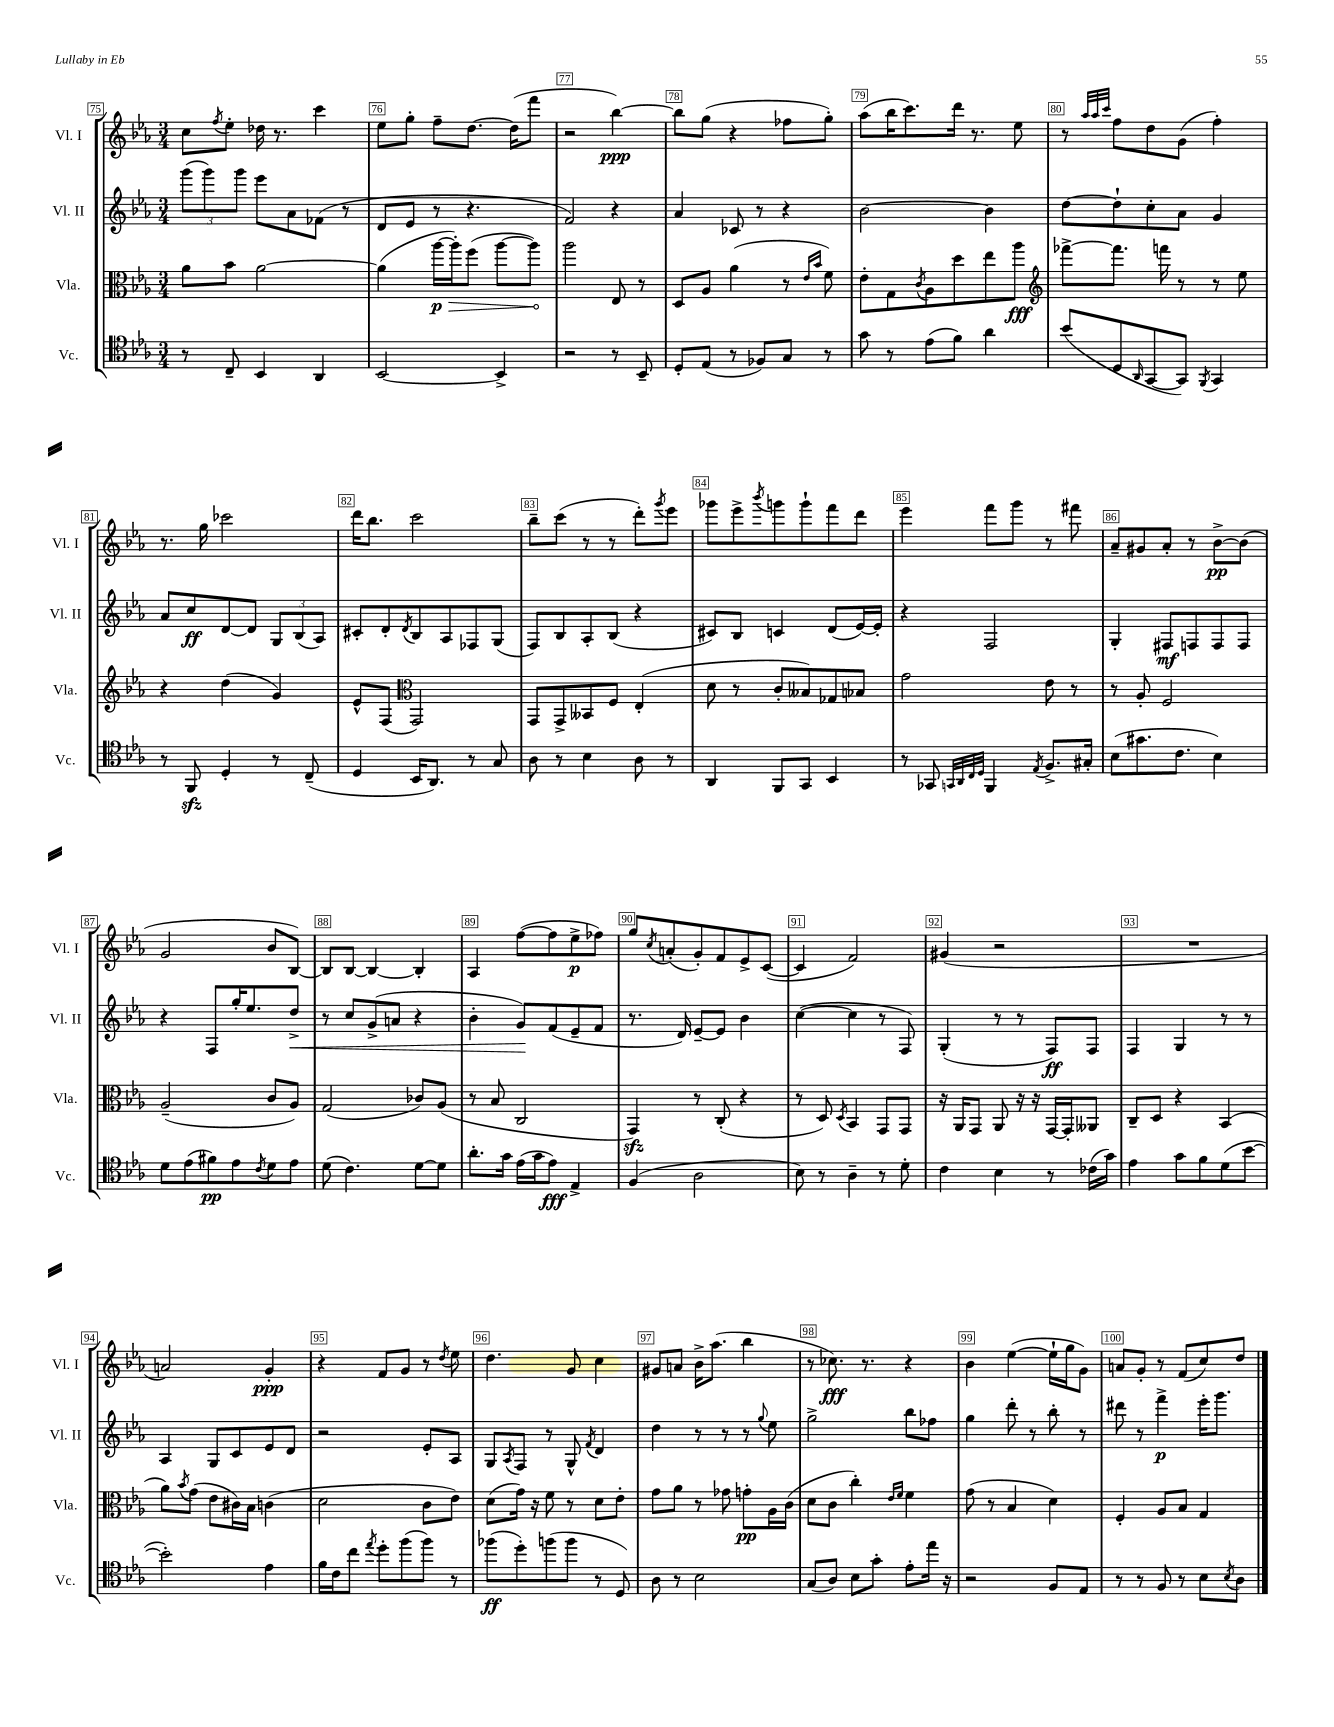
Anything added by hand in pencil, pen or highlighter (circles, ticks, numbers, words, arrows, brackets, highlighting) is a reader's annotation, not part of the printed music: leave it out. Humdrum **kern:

**kern	**dynam	**kern	**dynam	**kern	**dynam	**kern	**dynam
*part4	*part4	*part3	*part3	*part2	*part2	*part1	*part1
*staff4	*staff4	*staff3	*staff3	*staff2	*staff2	*staff1	*staff1
*I"Vc.	*	*I"Vla.	*	*I"Vl. II	*	*I"Vl. I	*
*I'Vc.	*	*I'Vla.	*	*I'Vl. II	*	*I'Vl. I	*
*clefC4	*	*clefC3	*	*clefG2	*	*clefG2	*
*k[b-e-a-]	*	*k[b-e-a-]	*	*k[b-e-a-]	*	*k[b-e-a-]	*
*M3/4	*	*M3/4	*	*M3/4	*	*M3/4	*
=75	=75	=75	=75	=75	=75	=75	=75
8r	.	8a-\L	.	(12ggg\L	.	8cc\L	.
.	.	.	.	12ggg\)	.	.	.
.	.	.	.	.	.	8qff/	.
8C~/	.	8b-\J	.	.	.	8ee-'\J	.
.	.	.	.	12ggg\J	.	.	.
4BB-/	.	[2a-\	.	8eee-\L	.	16dd-X\	.
.	.	.	.	.	.	8.r	.
.	.	.	.	8a-\	.	.	.
4AA-/	.	.	.	(8f-X\J	.	4ccc\	.
.	.	.	.	8r	.	.	.
=76	=76	=76	=76	=76	=76	=76	=76
[2BB-/	.	(4a-\]	.	8d/L	.	8ee-\L	.
.	.	.	.	8e-/J	.	8gg'\J	.
!	!	!	!LO:HP:b	!	!	!	!
.	.	[16aa-\LL	> p	8r	.	8ff~\L	.
.	.	16aa-'\J])	.	.	.	.	.
.	.	(8ff\J	.	4.r	.	[8.dd\J	.
4BB-^/]	.	[8aa-\L	.	.	.	.	.
.	.	.	.	.	.	(16dd\KL]	.
.	.	8aa-\J])	.	.	.	8fff\J	.
.	.	.	]	.	.	.	.
=77	=77	=77	=77	=77	=77	=77	=77
2r	.	2aa-\	.	2f/)	.	2r	.
8r	.	8E-/	.	4r	.	[4bb-\)	ppp
8BB-~/	.	8r	.	.	.	.	.
=78	=78	=78	=78	=78	=78	=78	=78
8D'/L	.	8D/L	.	4a-/	.	8bb-\L]	.
(8E-/J	.	8A-/J	.	.	.	(8gg\J	.
8r	.	(4a-\	.	8c-X/	.	4r	.
8F-X/L)	.	.	.	8r	.	.	.
8G/J	.	8r	.	4r	.	8ff-X\L	.
.	.	16qqe-/LL	.	.	.	.	.
.	.	16qqb-/JJ	.	.	.	.	.
8r	.	8f\)	.	.	.	8gg'\J)	.
=79	=79	=79	=79	=79	=79	=79	=79
8g\	.	8e-'\L	.	[2b-\	.	(8aa-\L	.
8r	.	8G\	.	.	.	16bb-\K	.
.	.	.	.	.	.	8.ccc\)	.
.	.	8qc/	.	.	.	.	.
(8e-\L	.	8A-\	.	.	.	.	.
8f\J)	.	8dd\	.	.	.	16ddd\Jk	.
.	.	.	.	.	.	8.r	.
4a-\	.	8ee-\	.	4b-\]	.	.	.
.	.	8aa-\J	fff	.	.	8ee-\	.
=80	=80	=80	=80	=80	=80	=80	=80
*	*	*clefG2	*	*	*	*	*
(8b-/L	.	[8fff-X^\L	.	[8dd\L	.	8r	.
.	.	.	.	.	.	32qqaa-/LLL	.
.	.	.	.	.	.	32qqaa-/	.
.	.	.	.	.	.	32qqccc/JJJ	.
8D/	.	8.fff-\J]	.	8dd`\]	.	8ff\L	.
16qqAA-/	.	.	.	.	.	.	.
[8GG/	.	.	.	8cc'\	.	8dd\	.
.	.	16fffn\	.	.	.	.	.
8GG/J])	.	8r	.	8a-\J	.	(8g\J	.
8qFF/	.	.	.	.	.	.	.
4GG/	.	8r	.	4g/	.	4ff'\)	.
.	.	8ee-\	.	.	.	.	.
!!LO:LB:g=z
=81	=81	=81	=81	=81	=81	=81	=81
8r	.	4r	.	8a-/L	.	8.r	.
8FFzz/	.	.	.	8cc/	ff	.	.
.	.	.	.	.	.	16gg\	.
4D'/	.	(4dd\	.	[8d/	.	2ccc-X\	.
.	.	.	.	8d/J]	.	.	.
8r	.	4g/)	.	12G/L	.	.	.
.	.	.	.	(12B-/	.	.	.
(8C~/	.	.	.	.	.	.	.
.	.	.	.	12A-/J)	.	.	.
=82	=82	=82	=82	=82	=82	=82	=82
4D/	.	8e-^^/L	.	8c#X'/L	.	16ddd\KL	.
.	.	.	.	.	.	8.bb-\J	.
.	.	(8F/J	.	8d'/	.	.	.
*	*	*clefC3	*	*	*	*	*
.	.	.	.	8qd/	.	.	.
16BB-/KL	.	2GG/)	.	8B-/	.	2ccc\	.
8.AA-/J)	.	.	.	.	.	.	.
.	.	.	.	8A-/	.	.	.
8r	.	.	.	8F-X/	.	.	.
8G/	.	.	.	(8G/J	.	.	.
=83	=83	=83	=83	=83	=83	=83	=83
8A-\	.	8GG/L	.	8F/L)	.	8bb-~\L	.
8r	.	8GG^/	.	8B-/	.	(8ccc\J	.
4B-\	.	8BB--X/	.	8A-'/	.	8r	.
.	.	8F/J	.	(8B-/J	.	8r	.
8A-\	.	(4E-'/	.	4r	.	8ddd'\L)	.
.	.	.	.	.	.	8qggg/	.
8r	.	.	.	.	.	8eee-\J	.
=84	=84	=84	=84	=84	=84	=84	=84
4AA-/	.	8d\	.	8c#X/L)	.	8ggg-X\L	.
.	.	8r	.	8B-/J	.	8eee-^\	.
.	.	.	.	.	.	8qbbb-/	.
8FF/L	.	8c'/L	.	4cn/	.	8gggn\	.
8GG/J	.	8B--X/)	.	.	.	8ggg`\	.
4BB-/	.	8G-X/	.	(8d/L	.	8fff\	.
.	.	8B-X/J	.	[16e-/L)	.	8ddd\J	.
.	.	.	.	16e-'/JJ]	.	.	.
=85	=85	=85	=85	=85	=85	=85	=85
8r	.	2g\	.	4r	.	4eee-\	.
8GG-X/	.	.	.	.	.	.	.
32qqGGn/LLL	.	.	.	.	.	.	.
32qqAA-/	.	.	.	.	.	.	.
32qqC/	.	.	.	.	.	.	.
32qqD/JJJ	.	.	.	.	.	.	.
4FF/	.	.	.	2F/	.	8fff\L	.
.	.	.	.	.	.	8ggg\J	.
8qE-/	.	.	.	.	.	.	.
8.F^/L	.	8e-\	.	.	.	8r	.
.	.	8r	.	.	.	8fff#X\	.
16G#X'/Jk	.	.	.	.	.	.	.
=86	=86	=86	=86	=86	=86	=86	=86
(8B-\L	.	8r	.	4G'/	.	8a-~/L	.
8.g#X\	.	8A-'/	.	.	.	8g#X/	.
.	.	2F/	.	8F#X/L	mf	8a-'/J	.
8.c\J	.	.	.	.	.	.	.
.	.	.	.	8Fn/	.	8r	.
4B-\)	.	.	.	8F/	.	[8b-^\L	pp
.	.	.	.	8F/J	.	(8b-\J]	.
!!LO:LB:g=z
=87	=87	=87	=87	=87	=87	=87	=87
8d\L	.	(2A-~/	.	4r	.	2g/	.
(8e-\	.	.	.	.	.	.	.
8f#X\)	pp	.	.	8F/L	.	.	.
8e-\	.	.	.	16gg'/K	.	.	.
.	.	.	.	8.ee-/	.	.	.
8qc/	.	.	.	.	.	.	.
8d\	.	8c/L	.	.	.	8b-/L	.
!	!	!	!	!	!LO:HP:b	!	!
8e-\J	.	8A-/J)	.	8dd^/J	<	[8B-/J)	.
=88	=88	=88	=88	=88	=88	=88	=88
(8d\	.	(2G/	.	8r	.	8B-/L]	.
4.c\)	.	.	.	8cc/L	.	[8B-/J	.
.	.	.	.	(8g^/	.	4B-/_	.
.	.	.	.	8an/J	.	.	.
[8d\L	.	8c-X/L)	.	4r	.	4B-'/]	.
8d\J]	.	(8A-/J	.	.	.	.	.
=89	=89	=89	=89	=89	=89	=89	=89
8.a-'\L	.	8r	.	4b-'\	.	4A-/	.
.	.	8B-/	.	.	.	.	.
16g\Jk	.	.	.	.	.	.	.
(16e-\LL	.	2C/	.	8g/L)	.	([8ff\L	.
16g\J	.	.	.	.	.	.	.
8e-\J)	fff	.	.	(8f/	[	8ff\]	.
4E-^/	.	.	.	8e-~/	.	8ee-^\	p
.	.	.	.	8f/J	.	8ff-X\J)	.
=90	=90	=90	=90	=90	=90	=90	=90
(4F/	.	4GGzz/)	.	8.r	.	8gg/L	.
.	.	.	.	.	.	8qcc/	.
.	.	.	.	.	.	(8an'/	.
.	.	.	.	16d/)	.	.	.
2A-\	.	8r	.	[8e-~/L	.	8g'/)	.
.	.	(8C'/	.	8e-/J]	.	8f/	.
.	.	4r	.	4b-\	.	8e-^/	.
.	.	.	.	.	.	([8c/J	.
=91	=91	=91	=91	=91	=91	=91	=91
8B-\)	.	8r	.	([4cc\	.	4c/]	.
8r	.	8D/)	.	.	.	.	.
.	.	8qD/	.	.	.	.	.
4A-~\	.	4BB-/	.	4cc\]	.	2f/)	.
8r	.	8GG/L	.	8r	.	.	.
8d'\	.	8GG/J	.	8F/)	.	.	.
=92	=92	=92	=92	=92	=92	=92	=92
4c\	.	16r	.	(4G'/	.	(4g#X/	.
.	.	16AA-/KL	.	.	.	.	.
.	.	8GG/J	.	.	.	.	.
4B-\	.	8AA-/	.	8r	.	2r	.
.	.	16r	.	8r	.	.	.
.	.	16r	.	.	.	.	.
8r	.	[16GG/LL	.	8F/L)	ff	.	.
.	.	16GG'/J]	.	.	.	.	.
(16c-X\LL	.	8AA--X/J	.	8F/J	.	.	.
16g\JJ)	.	.	.	.	.	.	.
=93	=93	=93	=93	=93	=93	=93	=93
4e-\	.	8C~/L	.	4F/	.	2.r	.
.	.	8D/J	.	.	.	.	.
8g\L	.	4r	.	4G/	.	.	.
8f\	.	.	.	.	.	.	.
(8d\	.	(4BB-/	.	8r	.	.	.
[8b-\J	.	.	.	8r	.	.	.
!!LO:LB:g=z
=94	=94	=94	=94	=94	=94	=94	=94
2b-'\])	.	8a-\L)	.	4A-/	.	2an/)	.
.	.	8qb-/	.	.	.	.	.
.	.	(8g\J	.	.	.	.	.
.	.	8e-\L	.	8G/L	.	.	.
.	.	16c#X\L)	.	8c/	.	.	.
.	.	16B-\JJ	.	.	.	.	.
4e-\	.	(4cn\	.	8e-/	.	4g'/	ppp
.	.	.	.	8d/J	.	.	.
=95	=95	=95	=95	=95	=95	=95	=95
16f\LL	.	2d\	.	2r	.	4r	.
16c\J	.	.	.	.	.	.	.
8cc\J	.	.	.	.	.	.	.
8qee-/	.	.	.	.	.	.	.
8dd'\L	.	.	.	.	.	8f/L	.
(8ff\	.	.	.	.	.	8g/J	.
8ff\J)	.	8c\L	.	8e-'/L	.	8r	.
.	.	.	.	.	.	8qdd/	.
8r	.	8e-\J)	.	8A-/J	.	8ee-\	.
=96	=96	=96	=96	=96	=96	=96	=96
(8ff-X\L	ff	(8d\L	.	8G/L	.	4.dd\	.
.	.	.	.	8qA-/	.	.	.
8dd'\)	.	16g\Jk)	.	8F/J	.	.	.
.	.	16r	.	.	.	.	.
(8ffn\	.	8f\	.	8r	.	.	.
8ff\J	.	8r	.	8G^^/	.	8g/	.
.	.	.	.	8qf/	.	.	.
8r	.	8d\L	.	4d/	.	4cc\	.
8D/)	.	8e-'\J	.	.	.	.	.
=97	=97	=97	=97	=97	=97	=97	=97
8A-\	.	8g\L	.	4dd\	.	8g#X/L	.
8r	.	8a-\J	.	.	.	8an/J	.
2B-\	.	8r	.	8r	.	16b-^\KL	.
.	.	.	.	.	.	(8.aa-\J	.
.	.	8g-X\	.	8r	.	.	.
.	.	8gn'\L	pp	8r	.	4bb-\	.
.	.	.	.	8qqgg/	.	.	.
.	.	16A-\L	.	8ee-\	.	.	.
.	.	(16c\JJ	.	.	.	.	.
=98	=98	=98	=98	=98	=98	=98	=98
(8G/L	.	8d\L	.	2gg^\	.	8r	.
8A-/J)	.	8c\J	.	.	.	8.cc-X\)	fff
8B-\L	.	4cc'\)	.	.	.	.	.
.	.	.	.	.	.	8.r	.
8g'\J	.	.	.	.	.	.	.
.	.	16qqe-/LL	.	.	.	.	.
.	.	16qqf/JJ	.	.	.	.	.
8e-'\L	.	4f\	.	8bb-\L	.	4r	.
16ee-\Jk	.	.	.	8ff-X\J	.	.	.
16r	.	.	.	.	.	.	.
=99	=99	=99	=99	=99	=99	=99	=99
2r	.	(8g\	.	4gg\	.	4b-\	.
.	.	8r	.	.	.	.	.
.	.	4B-/	.	8ddd'\	.	([4ee-\	.
.	.	.	.	8r	.	.	.
8F/L	.	4d\)	.	8bb-'\	.	16ee-`\LL]	.
.	.	.	.	.	.	16gg\J	.
8E-/J	.	.	.	8r	.	8g\J)	.
=100	=100	=100	=100	=100	=100	=100	=100
8r	.	4F'/	.	8ddd#X\	.	8an/L	.
8r	.	.	.	8r	.	8g'/J	.
8F/	.	8A-/L	.	4fff^\	p	8r	.
8r	.	8B-/J	.	.	.	(8f/L	.
8B-\L	.	4G/	.	16eee-'\KL	.	8cc/)	.
.	.	.	.	8.ggg\J	.	.	.
8qB-/	.	.	.	.	.	.	.
8A-\J	.	.	.	.	.	8dd/J	.
==	==	==	==	==	==	==	==
*-	*-	*-	*-	*-	*-	*-	*-
